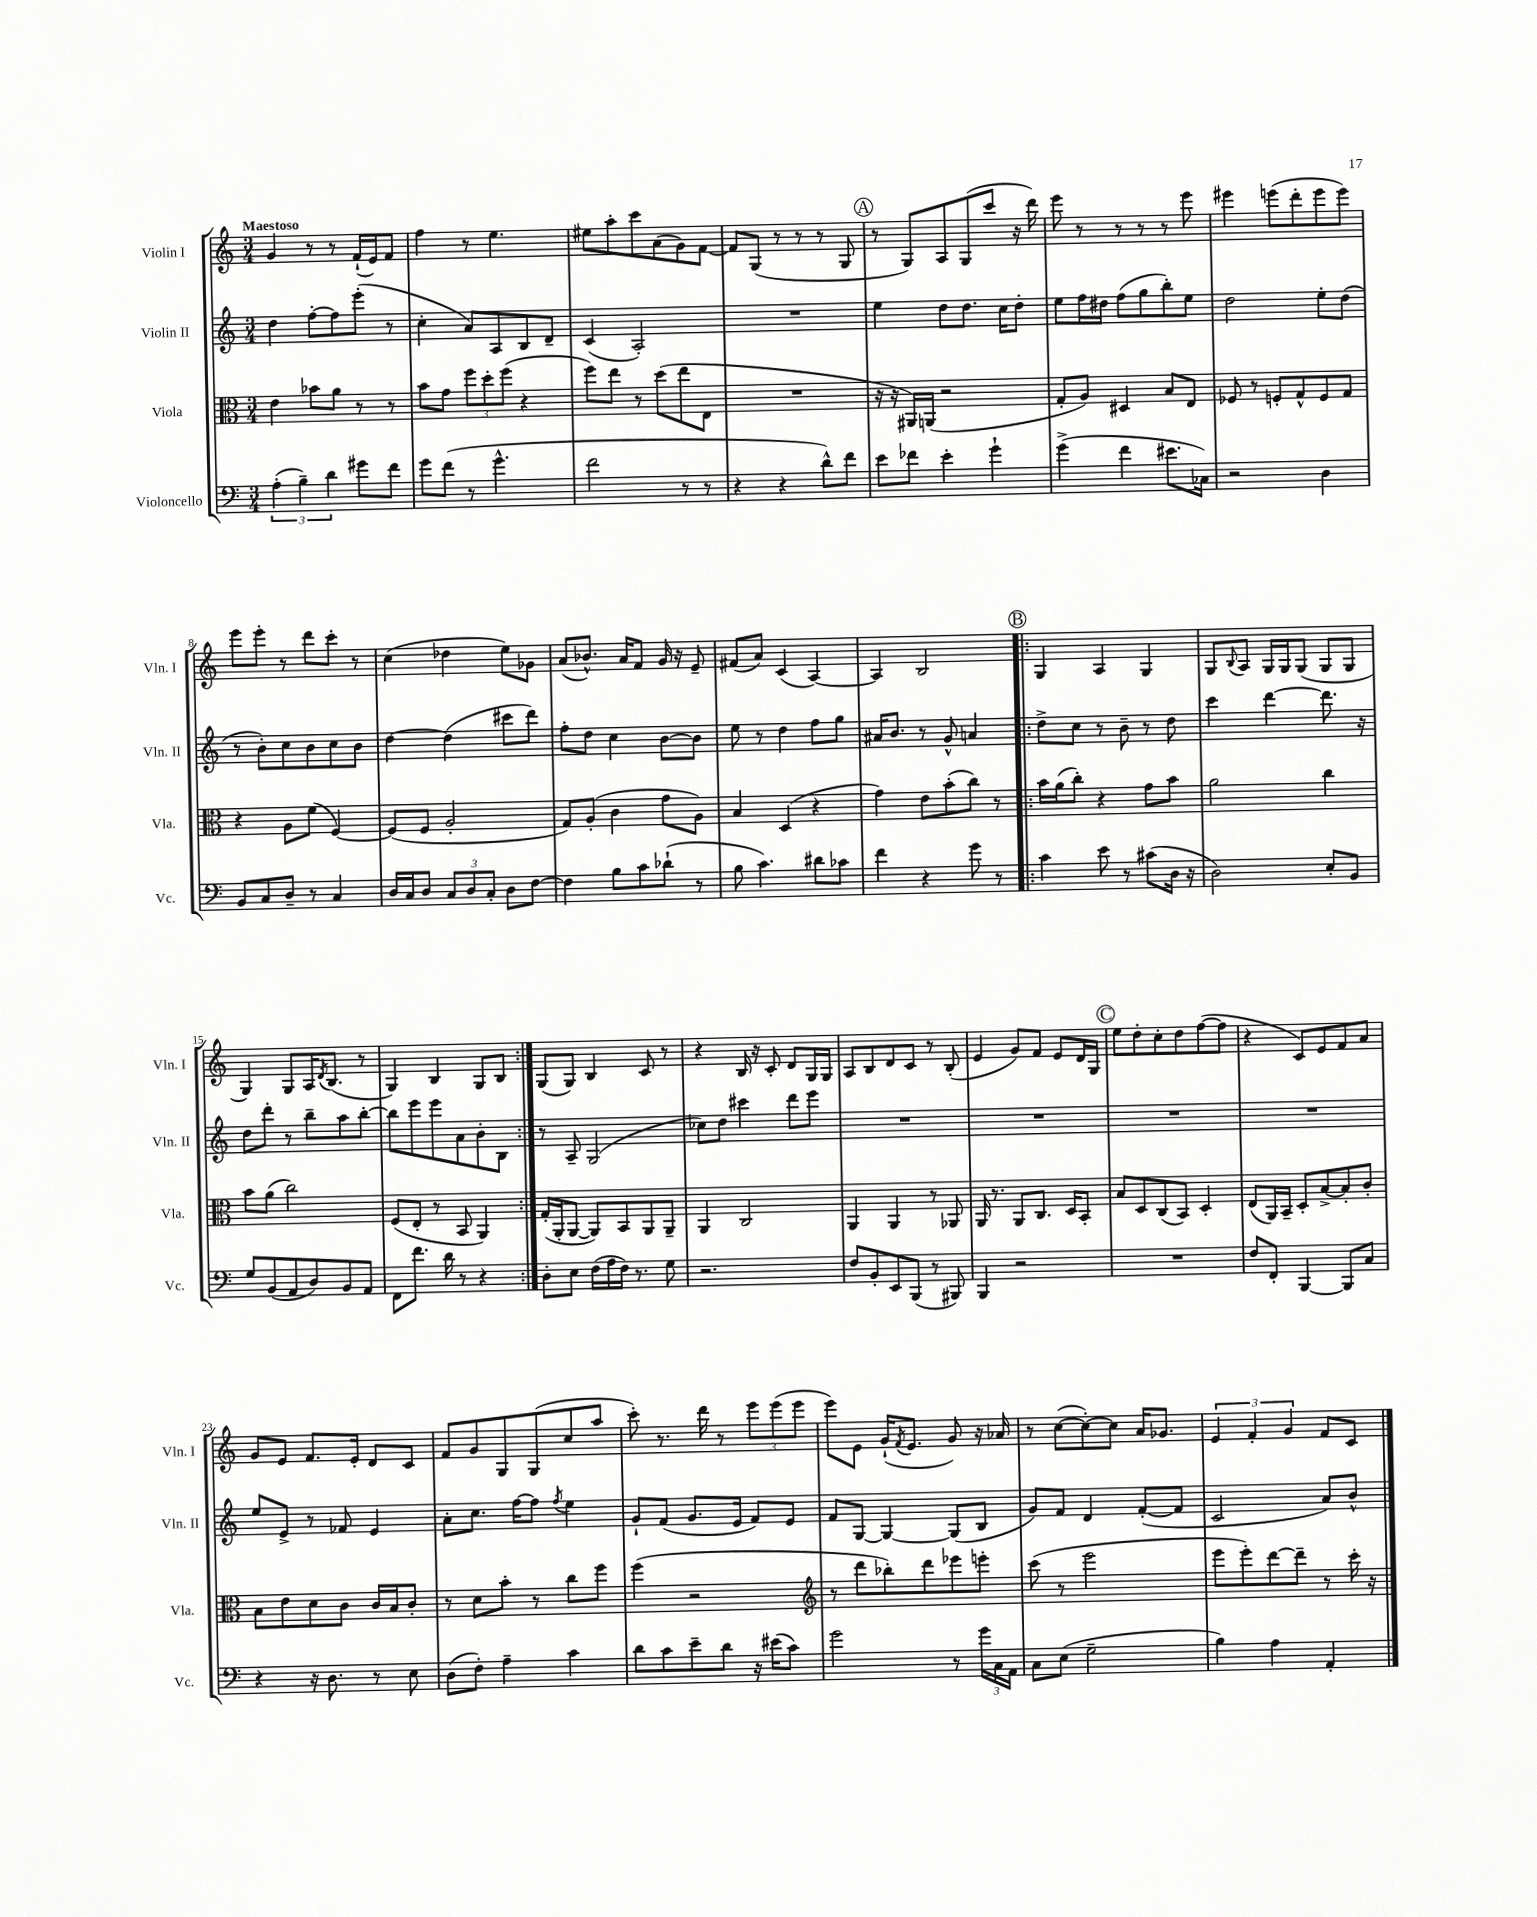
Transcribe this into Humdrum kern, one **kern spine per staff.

**kern	**kern	**kern	**kern
*part4	*part3	*part2	*part1
*staff4	*staff3	*staff2	*staff1
*I"Violoncello	*I"Viola	*I"Violin II	*I"Violin I
*I'Vc.	*I'Vla.	*I'Vln. II	*I'Vln. I
*clefF4	*clefC3	*clefG2	*clefG2
*k[]	*k[]	*k[]	*k[]
*M3/4	*M3/4	*M3/4	*M3/4
=1	=1	=1	=1
!	!	!	!LO:TX:a:B:t=Maestoso
(6A'\	4e\	4dd\	4g/
6B~\)	.	.	.
.	8b-X\L	[8ff'\L	8r
6d\	.	.	.
.	8a\J	8ff\]	8r
8g#X\L	8r	(8eee'\J	(16f`/LL
.	.	.	16e/J)
8f\J	8r	8r	8f/J
=2	=2	=2	=2
8g\L	8b\L	4cc'\	4ff\
(8f\J	8g\J	.	.
8r	12ff\L	8a/L)	8r
.	12dd'\	.	.
4.g^^\	.	8A/	4.ee\
.	(12ff\J	.	.
.	4r	8B/	.
.	.	8d~/J	.
=3	=3	=3	=3
2f\	8ff\L)	(4c/	8ee#X\L
.	8ee\J	.	8aa'\
.	8r	2A'/)	8ccc\
.	(8dd\L	.	(8a\
8r	8ee\	.	8g\)
8r	8E\J	.	[8f\J
=4	=4	=4	=4
4r	2.r	2.r	8f/L]
.	.	.	(8G/J
4r	.	.	8r
.	.	.	8r
8d^^\L)	.	.	8r
8f\J	.	.	8G/
!!LO:REH:place=s1:t=A
=5	=5	=5	=5
8e\L	16r	4ee\	8r
.	16r	.	.
8f-X\J	16AA#X/LL)	.	8G/L)
.	(16AAn/JJ	.	.
4e'\	2r	8dd\L	8A/
.	.	8.dd\J	(8G/
4g`\	.	.	8ccc/J
.	.	16cc\KL	.
.	.	8dd'\J	16r
.	.	.	16ddd\)
=6	=6	=6	=6
(4g^\	8G'/L	8ee\L	8eee\
.	8A/J)	16ff\L	8r
.	.	16dd#X\JJ	.
4f\	4D#X/	(8ff\L	8r
.	.	8gg\	8r
8.e#X\L	8B/L	8bb'\)	8r
.	8E/J	8ee\J	8eee\
16C-X\Jk)	.	.	.
=7	=7	=7	=7
2r	8F-X/	2dd\	4eee#X\
.	8r	.	.
.	8Fn'/L	.	(8eeen\L
.	8G^^/	.	8ddd'\
4D\	8F/	8ee'\L	8eee\
.	8G/J	(8dd\J	8eee\J)
!!LO:LB:g=z
=8	=8	=8	=8
8BB/L	4r	8r	8eee\L
8C/	.	8b'\L)	8eee'\J
8D~/J	8A\L	8cc\	8r
8r	(8f\J	8b\	8ddd\L
4C/	[4F/)	8cc\	8ccc'\J
.	.	8b\J	8r
=9	=9	=9	=9
16D/LL	(8F/L]	[4dd\	(4cc\
16C/J	.	.	.
8D/J	8F/J	.	.
12C/L	2A'/	(4dd\]	4dd-X\
12D/	.	.	.
12C'/J	.	.	.
8D\L	.	8ccc#X\L	8ee\L)
[8F\J	.	8ddd\J)	8g-X\J
=10	=10	=10	=10
4F\]	8G/L)	8ff'\L	(8a/L
.	(8A'/J	8dd\J	8.b-X^^/J)
8B\L	4c\	4cc\	.
.	.	.	16a/KL
8c\	.	.	8f/J
(8d-X`\J	8g\L	[8b\L	16g/
.	.	.	16r
8r	8A\J)	8b\J]	8e~/
=11	=11	=11	=11
8B\	4B/	8ee\	(8f#X/L
4.c\)	.	8r	8a/J)
.	(4D/	4dd\	(4c/
8d#X\L	4r	8ff\L	[4A/)
8c-X\J	.	8gg\J	.
=12	=12	=12	=12
4f\	4g\)	16a#X/KL	4A/]
.	.	8.b/J	.
4r	8e\L	8r	2B/
.	(8b'\	8g^^/	.
8g\	8cc\J)	4an/	.
8r	8r	.	.
!!LO:REH:place=s1:t=B
=13!|:	=13!|:	=13!|:	=13!|:
4c\	16b\LL	8dd^\L	4G/
.	(16a\J	.	.
.	8cc'\J)	8cc\J	.
8e\	4r	8r	4A/
8r	.	8b~\	.
(8c#X\L	8g\L	8r	4G/
16D\Jk	8b\J	8dd\	.
16r	.	.	.
=14	=14	=14	=14
2D\)	2a\	4ccc\	8G/L
.	.	.	8qqB/
.	.	.	8A/J
.	.	[4ddd\	16G/LL
.	.	.	16G/J
.	.	.	(8G/J
8E'/L	4cc\	8.ddd\]	8G/L
8BB/J	.	.	8G/J
.	.	16r	.
!!LO:LB:g=z
=15	=15	=15	=15
8G/L	8b\L	8dd\L	4G/)
(8BB/	(8a\J	8ddd'\J	.
8AA/	2cc\)	8r	8G/L
8D/)	.	8bb~\L	16A/K
.	.	.	8qd/
.	.	.	(8.B/J
8BB/	.	8aa\	.
8AA/J	.	[8bb'\J	8r
=16	=16	=16	=16
8FF\L	(8F/L	8bb\L]	4G/)
8.f\J	8E'/J	8eee\	.
.	8r	8eee\	4B/
16d\	.	.	.
8r	8BB/	8a\	.
4r	4AA/)	8b'\	8G/L
.	.	8B\J	8B/J
=17:|!	=17:|!	=17:|!	=17:|!
8D'\L	(16G'/LL	8r	(8G/L
.	16AA'/J	.	.
8E\J	[8AA/J	8A~/	8G/J)
(16F\LL	8AA/L])	(2G/	4B/
16A\	.	.	.
16F\JJ)	8BB/	.	.
8.r	.	.	.
.	8AA/	.	8c/
8G\	8AA~/J	.	8r
=18	=18	=18	=18
2.r	4AA/	8cc-X\L)	4r
.	.	8dd\J	.
.	2C/	4ccc#X\	16B/
.	.	.	16r
.	.	.	8c'/
.	.	8ddd\L	8d/L
.	.	8eee\J	16G/L
.	.	.	16G/JJ
=19	=19	=19	=19
8F/L	4AA/	2.r	8A/L
8BB'/	.	.	8B/
8EE/	4AA/	.	8d/
(8BBB/J	.	.	8c/J
8r	8r	.	8r
8BBB#X/)	8AA-X/	.	(8B'/
=20	=20	=20	=20
4BBB/	16AA/	2.r	4e/
.	8.r	.	.
2r	8AA/L	.	8g/L)
.	8.C/J	.	8f/J
.	.	.	8e/L
.	16D/KL	.	.
.	8BB'/J	.	16d/L
.	.	.	16G/JJ
!!LO:REH:place=s1:t=C
=21	=21	=21	=21
2.r	8B/L	2.r	8ee\L
.	8D/	.	8dd'\
.	(8C/	.	8cc'\
.	8BB/J)	.	8dd\
.	4D'/	.	([8ff\
.	.	.	8ff\J]
=22	=22	=22	=22
8F/L	(8E/L	2.r	4r
8FF'/J	16AA/L)	.	.
.	16BB~/JJ	.	.
[4BBB/	8D'/L	.	8c/L)
.	[8B^/	.	8e/
8BBB/L]	8B'/]	.	8f/
8C/J	8c'/J	.	8a/J
!!LO:LB:g=z
=23	=23	=23	=23
4r	8B\L	8ee/L	8g/L
.	8e\	8e^/J	8e/J
16r	8d\	8r	8.f/L
8.D\	.	.	.
.	8c\J	8f-X/	.
.	.	.	16e'/Jk
8r	16c/LL	4e/	8d/L
.	16B/J	.	.
8E\	8c'/J	.	8c/J
=24	=24	=24	=24
(8D\L	8r	8a'\L	8f/L
8F'\J)	8d\L	8.cc\J	8g/
4A~\	8b'\J	.	8G/
.	.	[16ff\KL	.
.	8r	8ff\J]	(8G/
.	.	8qff/	.
4c\	8cc\L	4ee\	8cc/
.	8ff\J	.	8aa/J
=25	=25	=25	=25
8d\L	(4ff\	8g`/L	8ccc'\)
8c\	.	(8f/J	8.r
8e~\	2r	8.g/L	.
.	.	.	16ddd\
8d\J	.	.	8r
.	.	16e/Jk	.
16r	.	8f/L)	12eee\L
(16e#X\KL	.	.	.
.	.	.	(12eee\
8c\J)	.	8e/J	.
.	.	.	12eee\J
=26	=26	=26	=26
*	*clefG2	*	*
2g\	8r	8f/L	8eee\L)
.	8ddd\L	[8G/J	8e\J
.	8bb-X'\)	4G/_	(16g`/KL
.	.	.	8qf/
.	.	.	8.e/J
.	8ddd\	.	.
8r	8eee-X\	(8G/L]	8g/)
24g\LL	8eeen'\J	8B/J	16r
24C\	.	.	.
.	.	.	16a-X/
24AA\JJ	.	.	.
=27	=27	=27	=27
8C\L	(8ccc\	8g/L)	8r
(8E\J	8r	8f/J	([8cc\L
2G~\	2eee\	4d/	8cc'\_)
.	.	.	8cc\J]
.	.	([8f'/L	16a/KL
.	.	.	8.g-X/J
.	.	8f/J]	.
=28	=28	=28	=28
4B\)	8eee\L	2c/	6e/
.	8eee'\)	.	.
.	.	.	6f'/
4A\	[8ddd\	.	.
.	.	.	6g/
.	8ddd~\J]	.	.
4AA'/	8r	8a/L)	8f/L
.	16ccc'\	8b^^/J	8c/J
.	16r	.	.
==	==	==	==
*-	*-	*-	*-
